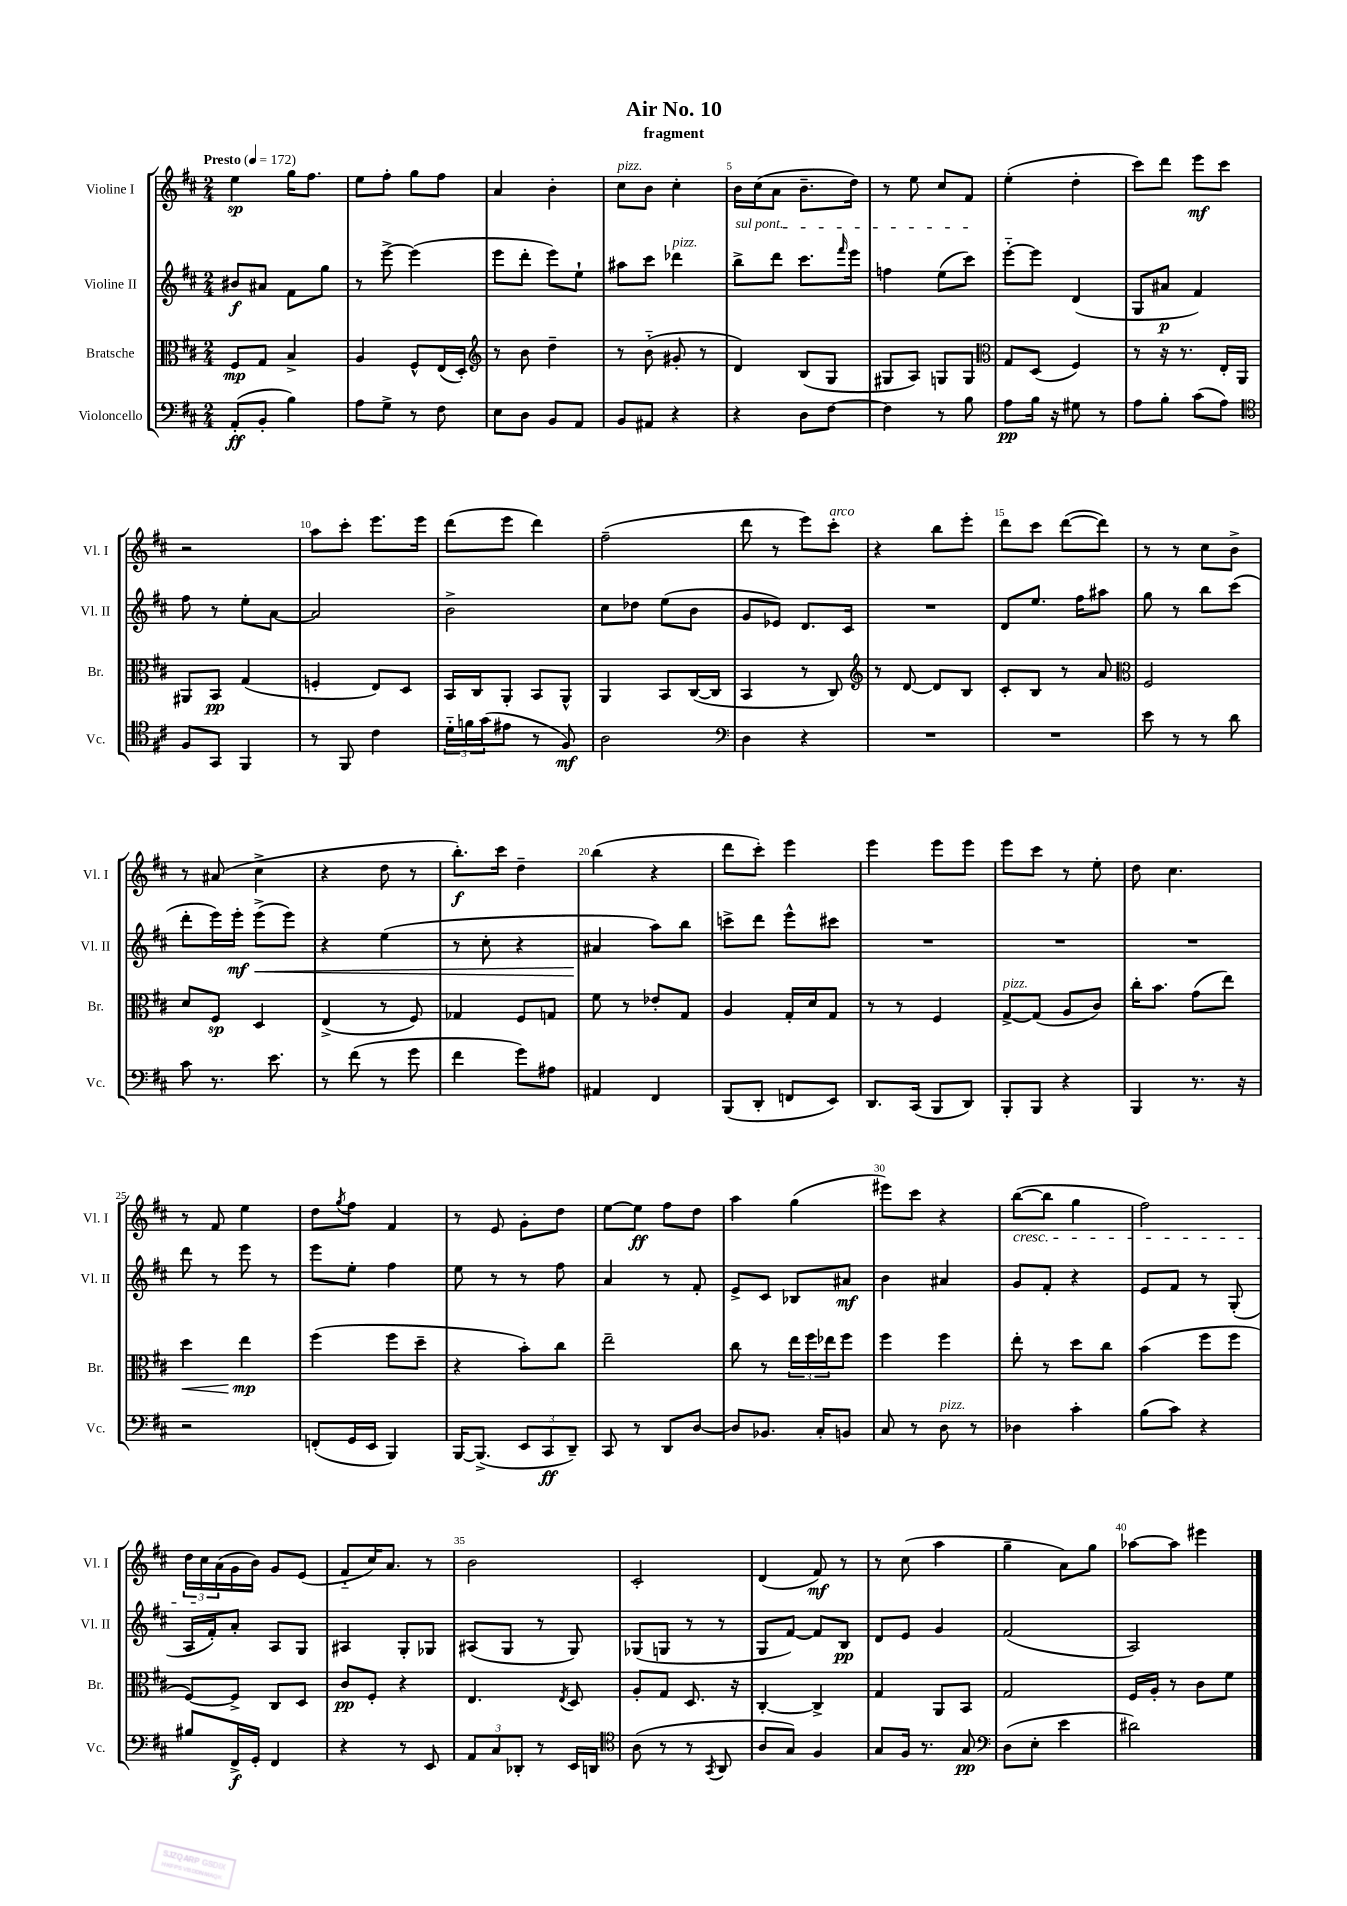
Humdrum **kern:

**kern	**dynam	**kern	**dynam	**kern	**dynam	**kern	**dynam
*part4	*part4	*part3	*part3	*part2	*part2	*part1	*part1
*staff4	*staff4	*staff3	*staff3	*staff2	*staff2	*staff1	*staff1
*I"Violoncello	*	*I"Bratsche	*	*I"Violine II	*	*I"Violine I	*
*I'Vc.	*	*I'Br.	*	*I'Vl. II	*	*I'Vl. I	*
*clefF4	*	*clefC3	*	*clefG2	*	*clefG2	*
*k[f#c#]	*	*k[f#c#]	*	*k[f#c#]	*	*k[f#c#]	*
*M2/4	*	*M2/4	*	*M2/4	*	*M2/4	*
*MM172	*	*MM172	*	*MM172	*	*MM172	*
=1	=1	=1	=1	=1	=1	=1	=1
!	!	!	!	!	!	!LO:TX:a:B:t=Presto	!
(8AA'/L	ff	8F#/L	mp	8b#X/L	f	4ee\	sp
8BB'/J	.	8G/J	.	8a#X/J	.	.	.
4B\)	.	4B^/	.	8f#\L	.	16gg\KL	.
.	.	.	.	.	.	8.ff#\J	.
.	.	.	.	8gg\J	.	.	.
=2	=2	=2	=2	=2	=2	=2	=2
8A\L	.	4A/	.	8r	.	8ee\L	.
8G^\J	.	.	.	[8eee^\	.	8ff#'\J	.
8r	.	8F#^^/L	.	(4eee\]	.	8gg\L	.
8F#\	.	(16E/L	.	.	.	8ff#\J	.
.	.	16D'/JJ)	.	.	.	.	.
=3	=3	=3	=3	=3	=3	=3	=3
*	*	*clefG2	*	*	*	*	*
8E\L	.	8r	.	8eee\L	.	4a/	.
8D\J	.	8b\	.	8ddd'\J	.	.	.
8BB/L	.	4dd~\	.	8eee\L)	.	4b'\	.
8AA/J	.	.	.	8ee`\J	.	.	.
=4	=4	=4	=4	=4	=4	=4	=4
!	!	!	!	!	!	!LO:TX:a:i:t=pizz.	!
8BB/L	.	8r	.	8aa#X\L	.	8cc#\L	.
8AA#X/J	.	(8b\	.	8ccc#\J	.	8b\J	.
!	!	!	!	!LO:TX:a:i:t=pizz.	!	!	!
4r	.	8g#X'/	.	4ddd-X\	.	4cc#'\	.
.	.	8r	.	.	.	.	.
=5	=5	=5	=5	=5	=5	=5	=5
!	!	!	!	!LO:TX:a:i:t=sul pont.	!	!	!
4r	.	4d/)	.	8bb^\L	.	16b\LL	.
.	.	.	.	.	.	(16cc#\J	.
.	.	.	.	8ddd\J	.	8a\J	.
8D\L	.	(8B/L	.	8.ccc#\L	.	8.b~\L	.
[8F#\J	.	8G/J	.	.	.	.	.
.	.	.	.	16qqfff#/	.	.	.
.	.	.	.	16eee\Jk	.	16dd\Jk)	.
=6	=6	=6	=6	=6	=6	=6	=6
4F#\]	.	8G#X/L	.	4ffn\	.	8r	.
.	.	8A/J)	.	.	.	8ee\	.
8r	.	8Gn/L	.	(8ee\L	.	8cc#/L	.
8B\	.	8G/J	.	8ccc#\J)	.	8f#/J	.
=7	=7	=7	=7	=7	=7	=7	=7
*	*	*clefC3	*	*	*	*	*
8A\L	pp	8G/L	.	[8eee\L	.	(4ee'\	.
16B\Jk	.	(8D/J	.	8eee\J]	.	.	.
16r	.	.	.	.	.	.	.
8G#X\	.	4F#/)	.	(4d/	.	4dd'\	.
8r	.	.	.	.	.	.	.
=8	=8	=8	=8	=8	=8	=8	=8
8A\L	.	8r	.	8G/L	.	8ccc#\L)	.
8B'\J	.	16r	.	8a#X/J	p	8ddd\J	.
.	.	8.r	.	.	.	.	.
(8c#\L	.	.	.	4f#/)	.	8eee\L	mf
8A\J)	.	16E'/LL	.	.	.	8ccc#\J	.
.	.	16AA/JJ	.	.	.	.	.
!!LO:LB:g=z
=9	=9	=9	=9	=9	=9	=9	=9
*clefC4	*	*	*	*	*	*	*
8F#/L	.	8AA#X/L	.	8ff#\	.	2r	.
8GG/J	.	8BB/J	pp	8r	.	.	.
4FF#/	.	(4G/	.	8ee'\L	.	.	.
.	.	.	.	[8a\J	.	.	.
=10	=10	=10	=10	=10	=10	=10	=10
8r	.	4Fn'/	.	2a/]	.	8aa\L	.
8FF#/	.	.	.	.	.	8ccc#'\J	.
4c#\	.	8E/L)	.	.	.	8.eee\L	.
.	.	8D/J	.	.	.	.	.
.	.	.	.	.	.	16eee\Jk	.
=11	=11	=11	=11	=11	=11	=11	=11
24d\LL	.	16BB/LL	.	2b^\	.	(8ddd\L	.
24fn\	.	.	.	.	.	.	.
.	.	16C#/J	.	.	.	.	.
(24g\J	.	.	.	.	.	.	.
8e#X\J	.	8AA'/J	.	.	.	8eee\J	.
8r	.	8BB/L	.	.	.	4ddd\)	.
8F#/)	mf	8AA^^/J	.	.	.	.	.
=12	=12	=12	=12	=12	=12	=12	=12
2A\	.	4AA/	.	8cc#\L	.	(2ff#~\	.
.	.	.	.	8dd-X\J	.	.	.
.	.	8BB/L	.	(8ee\L	.	.	.
.	.	([16C#/L	.	8b\J	.	.	.
.	.	16C#/JJ]	.	.	.	.	.
=13	=13	=13	=13	=13	=13	=13	=13
*clefF4	*	*	*	*	*	*	*
4D\	.	4BB/	.	8g/L	.	8ddd\	.
.	.	.	.	8e-X/J)	.	8r	.
4r	.	8r	.	8.d/L	.	8eee\L)	.
!	!	!	!	!	!	!LO:TX:a:i:t=arco	!
.	.	8C#/)	.	.	.	8ccc#'\J	.
.	.	.	.	16c#/Jk	.	.	.
=14	=14	=14	=14	=14	=14	=14	=14
*	*	*clefG2	*	*	*	*	*
2r	.	8r	.	2r	.	4r	.
.	.	[8d/	.	.	.	.	.
.	.	8d/L]	.	.	.	8bb\L	.
.	.	8B/J	.	.	.	8eee'\J	.
=15	=15	=15	=15	=15	=15	=15	=15
2r	.	8c#'/L	.	8d/L	.	8ddd\L	.
.	.	8B/J	.	8.ee/J	.	8ccc#\J	.
.	.	8r	.	.	.	([8ddd\L	.
.	.	.	.	16ff#\KL	.	.	.
.	.	8a/	.	8aa#X\J	.	8ddd\J])	.
=16	=16	=16	=16	=16	=16	=16	=16
*	*	*clefC3	*	*	*	*	*
8e\	.	2F#/	.	8gg\	.	8r	.
8r	.	.	.	8r	.	8r	.
8r	.	.	.	8bb\L	.	8cc#\L	.
8d\	.	.	.	(8ccc#\J	.	8b^\J	.
!!LO:LB:g=z
=17	=17	=17	=17	=17	=17	=17	=17
8c#\	.	8d/L	.	8ddd'\L	.	8r	.
8.r	.	8F#/J	sp	16eee\L)	.	(8a#X/	.
.	.	.	.	16eee'\JJ	mf	.	.
!	!	!	!	!	!LO:HP:b	!	!
.	.	4D/	.	(8eee^\L	<	4cc#^\	.
8.e\	.	.	.	.	.	.	.
.	.	.	.	8eee\J)	.	.	.
=18	=18	=18	=18	=18	=18	=18	=18
8r	.	(4E^/	.	4r	.	4r	.
(8f#\	.	.	.	.	.	.	.
8r	.	8r	.	(4ee\	.	8dd\	.
8g\	.	8F#/)	.	.	.	8r	.
=19	=19	=19	=19	=19	=19	=19	=19
4f#\	.	4G-X/	.	8r	.	8.bb'\L)	f
.	.	.	.	8cc#'\	.	.	.
.	.	.	.	.	.	16ccc#\Jk	.
8g\L)	.	8F#/L	.	4r	.	4dd~\	.
8A#X\J	.	8Gn/J	.	.	.	.	.
=20	=20	=20	=20	=20	=20	=20	=20
4AA#X/	.	8f#\	.	4a#X/	.	(4bb\	.
.	.	8r	.	.	.	.	.
4FF#/	.	8e-X'/L	.	8aa\L)	[	4r	.
.	.	8G/J	.	8bb\J	.	.	.
=21	=21	=21	=21	=21	=21	=21	=21
(8BBB/L	.	4A/	.	8cccn^\L	.	8ddd\L	.
8DD'/J	.	.	.	8ddd\J	.	8ccc#'\J)	.
8FFn/L	.	16G'/LL	.	8eee^^\L	.	4eee\	.
.	.	16d/J	.	.	.	.	.
8EE/J)	.	8G/J	.	8ccc#X\J	.	.	.
=22	=22	=22	=22	=22	=22	=22	=22
8.DD/L	.	8r	.	2r	.	4eee\	.
.	.	8r	.	.	.	.	.
(16CC#/Jk	.	.	.	.	.	.	.
8BBB/L	.	4F#/	.	.	.	8eee\L	.
8DD/J)	.	.	.	.	.	8eee\J	.
=23	=23	=23	=23	=23	=23	=23	=23
!	!	!LO:TX:a:i:t=pizz.	!	!	!	!	!
8BBB'/L	.	[8G^/L	.	2r	.	8eee\L	.
8BBB/J	.	(8G/J]	.	.	.	8ccc#\J	.
4r	.	8A/L	.	.	.	8r	.
.	.	8c#/J)	.	.	.	8ee'\	.
=24	=24	=24	=24	=24	=24	=24	=24
4BBB/	.	16cc#'\KL	.	2r	.	8dd\	.
.	.	8.b\J	.	.	.	.	.
.	.	.	.	.	.	4.cc#\	.
8.r	.	(8g\L	.	.	.	.	.
.	.	8ee\J)	.	.	.	.	.
16r	.	.	.	.	.	.	.
!!LO:LB:g=z
=25	=25	=25	=25	=25	=25	=25	=25
!	!	!	!LO:HP:b	!	!	!	!
2r	.	4dd\	<	8ddd\	.	8r	.
.	.	.	.	8r	.	8f#/	.
.	.	4ee\	mp	8eee\	.	4ee\	.
.	.	.	.	8r	.	.	.
.	.	.	[	.	.	.	.
=26	=26	=26	=26	=26	=26	=26	=26
(8FFn'/L	.	(4ff#\	.	8eee\L	.	8dd\L	.
.	.	.	.	.	.	8qgg/	.
16GG/L	.	.	.	8ee'\J	.	8ff#\J	.
16EE/JJ	.	.	.	.	.	.	.
4BBB/)	.	8ff#\L	.	4ff#\	.	4f#/	.
.	.	8dd~\J	.	.	.	.	.
=27	=27	=27	=27	=27	=27	=27	=27
[16BBB/KL	.	4r	.	8ee\	.	8r	.
(8.BBB^/J]	.	.	.	.	.	.	.
.	.	.	.	8r	.	8e/	.
12EE/L	.	8b'\L)	.	8r	.	8g'\L	.
12CC#/	ff	.	.	.	.	.	.
.	.	8cc#\J	.	8ff#\	.	8dd\J	.
12DD~/J)	.	.	.	.	.	.	.
=28	=28	=28	=28	=28	=28	=28	=28
8CC#/	.	2ee~\	.	4a/	.	[8ee\L	.
8r	.	.	.	.	.	8ee\J]	ff
8DD/L	.	.	.	8r	.	8ff#\L	.
[8D/J	.	.	.	8f#'/	.	8dd\J	.
=29	=29	=29	=29	=29	=29	=29	=29
8D/L]	.	8cc#\	.	8e^/L	.	4aa\	.
8.BB-X/J	.	8r	.	8c#/J	.	.	.
.	.	24ee\LL	.	8B-X/L	.	(4gg\	.
.	.	24ff#\	.	.	.	.	.
16C#'/KL	.	.	.	.	.	.	.
.	.	24ee-X\J	.	.	.	.	.
8BBn/J	.	8ff#\J	.	8a#X/J	mf	.	.
=30	=30	=30	=30	=30	=30	=30	=30
8C#/	.	4ff#\	.	4b\	.	8eee#X\L)	.
8r	.	.	.	.	.	8ccc#\J	.
!LO:TX:a:i:t=pizz.	!	!	!	!	!	!	!
8D\	.	4ff#\	.	4a#X/	.	4r	.
8r	.	.	.	.	.	.	.
=31	=31	=31	=31	=31	=31	=31	=31
!	!	!	!	!	!	!LO:TX:b:i:t=cresc.	!
4D-X\	.	8ee'\	.	8g/L	.	([8bb\L	.
.	.	8r	.	8f#'/J	.	8bb\J]	.
4c#'\	.	8dd\L	.	4r	.	4gg\	.
.	.	8cc#\J	.	.	.	.	.
=32	=32	=32	=32	=32	=32	=32	=32
(8B\L	.	(4b\	.	8e/L	.	2ff#\)	.
8c#\J)	.	.	.	8f#/J	.	.	.
4r	.	8ff#\L	.	8r	.	.	.
.	.	8ff#\J	.	(8G'/	.	.	.
!!LO:LB:g=z
=33	=33	=33	=33	=33	=33	=33	=33
8B#X/L	.	[8F#/L)	.	16A/LL	.	24dd\LL	.
.	.	.	.	.	.	24cc#\	.
.	.	.	.	16f#'/J)	.	.	.
.	.	.	.	.	.	(24a\	.
16FF#^/L	f	8F#^/J]	.	8a'/J	.	16g\	.
16GG'/JJ	.	.	.	.	.	16b\JJ)	.
4FF#/	.	8C#/L	.	8A/L	.	8g/L	.
.	.	8D/J	.	8G/J	.	(8e/J	.
=34	=34	=34	=34	=34	=34	=34	=34
4r	.	8c#/L	pp	4A#X/	.	8f#/L	.
.	.	8F#'/J	.	.	.	16cc#/K)	.
.	.	.	.	.	.	8.a/J	.
8r	.	4r	.	8G'/L	.	.	.
8EE/	.	.	.	8G-X/J	.	8r	.
=35	=35	=35	=35	=35	=35	=35	=35
12AA/L	.	4.E/	.	(8A#X/L	.	2b\	.
12C#/	.	.	.	.	.	.	.
.	.	.	.	8G/J	.	.	.
12DD-X'/J	.	.	.	.	.	.	.
8r	.	.	.	8r	.	.	.
.	.	8qE/	.	.	.	.	.
16EE/LL	.	8D/	.	8G/)	.	.	.
16DDn/JJ	.	.	.	.	.	.	.
=36	=36	=36	=36	=36	=36	=36	=36
*clefC4	*	*	*	*	*	*	*
(8A\	.	8A'/L	.	(8G-X/L	.	2c#'/	.
8r	.	8G/J	.	8Gn/J	.	.	.
8r	.	8.D/	.	8r	.	.	.
8qGG/	.	.	.	.	.	.	.
8AA/	.	.	.	8r	.	.	.
.	.	16r	.	.	.	.	.
=37	=37	=37	=37	=37	=37	=37	=37
8A/L	.	[4C#'/	.	8G/L	.	(4d/	.
8G/J)	.	.	.	[8f#/J)	.	.	.
4F#/	.	4C#^/]	.	8f#/L]	.	8f#/)	mf
.	.	.	.	8B/J	pp	8r	.
=38	=38	=38	=38	=38	=38	=38	=38
8G/L	.	4G/	.	8d/L	.	8r	.
16F#/Jk	.	.	.	8e/J	.	(8cc#\	.
8.r	.	.	.	.	.	.	.
.	.	8AA/L	.	4g/	.	4aa\	.
8G/	pp	8BB/J	.	.	.	.	.
=39	=39	=39	=39	=39	=39	=39	=39
*clefF4	*	*	*	*	*	*	*
(8D\L	.	2G/	.	(2f#/	.	4gg~\	.
8E'\J	.	.	.	.	.	.	.
4e\	.	.	.	.	.	8a\L)	.
.	.	.	.	.	.	8gg\J	.
=40	=40	=40	=40	=40	=40	=40	=40
2d#X\)	.	16F#/LL	.	2A/)	.	[8aa-X\L	.
.	.	16A'/JJ	.	.	.	.	.
.	.	8r	.	.	.	8aa-\J]	.
.	.	8c#\L	.	.	.	4eee#X\	.
.	.	8f#\J	.	.	.	.	.
==	==	==	==	==	==	==	==
*-	*-	*-	*-	*-	*-	*-	*-
